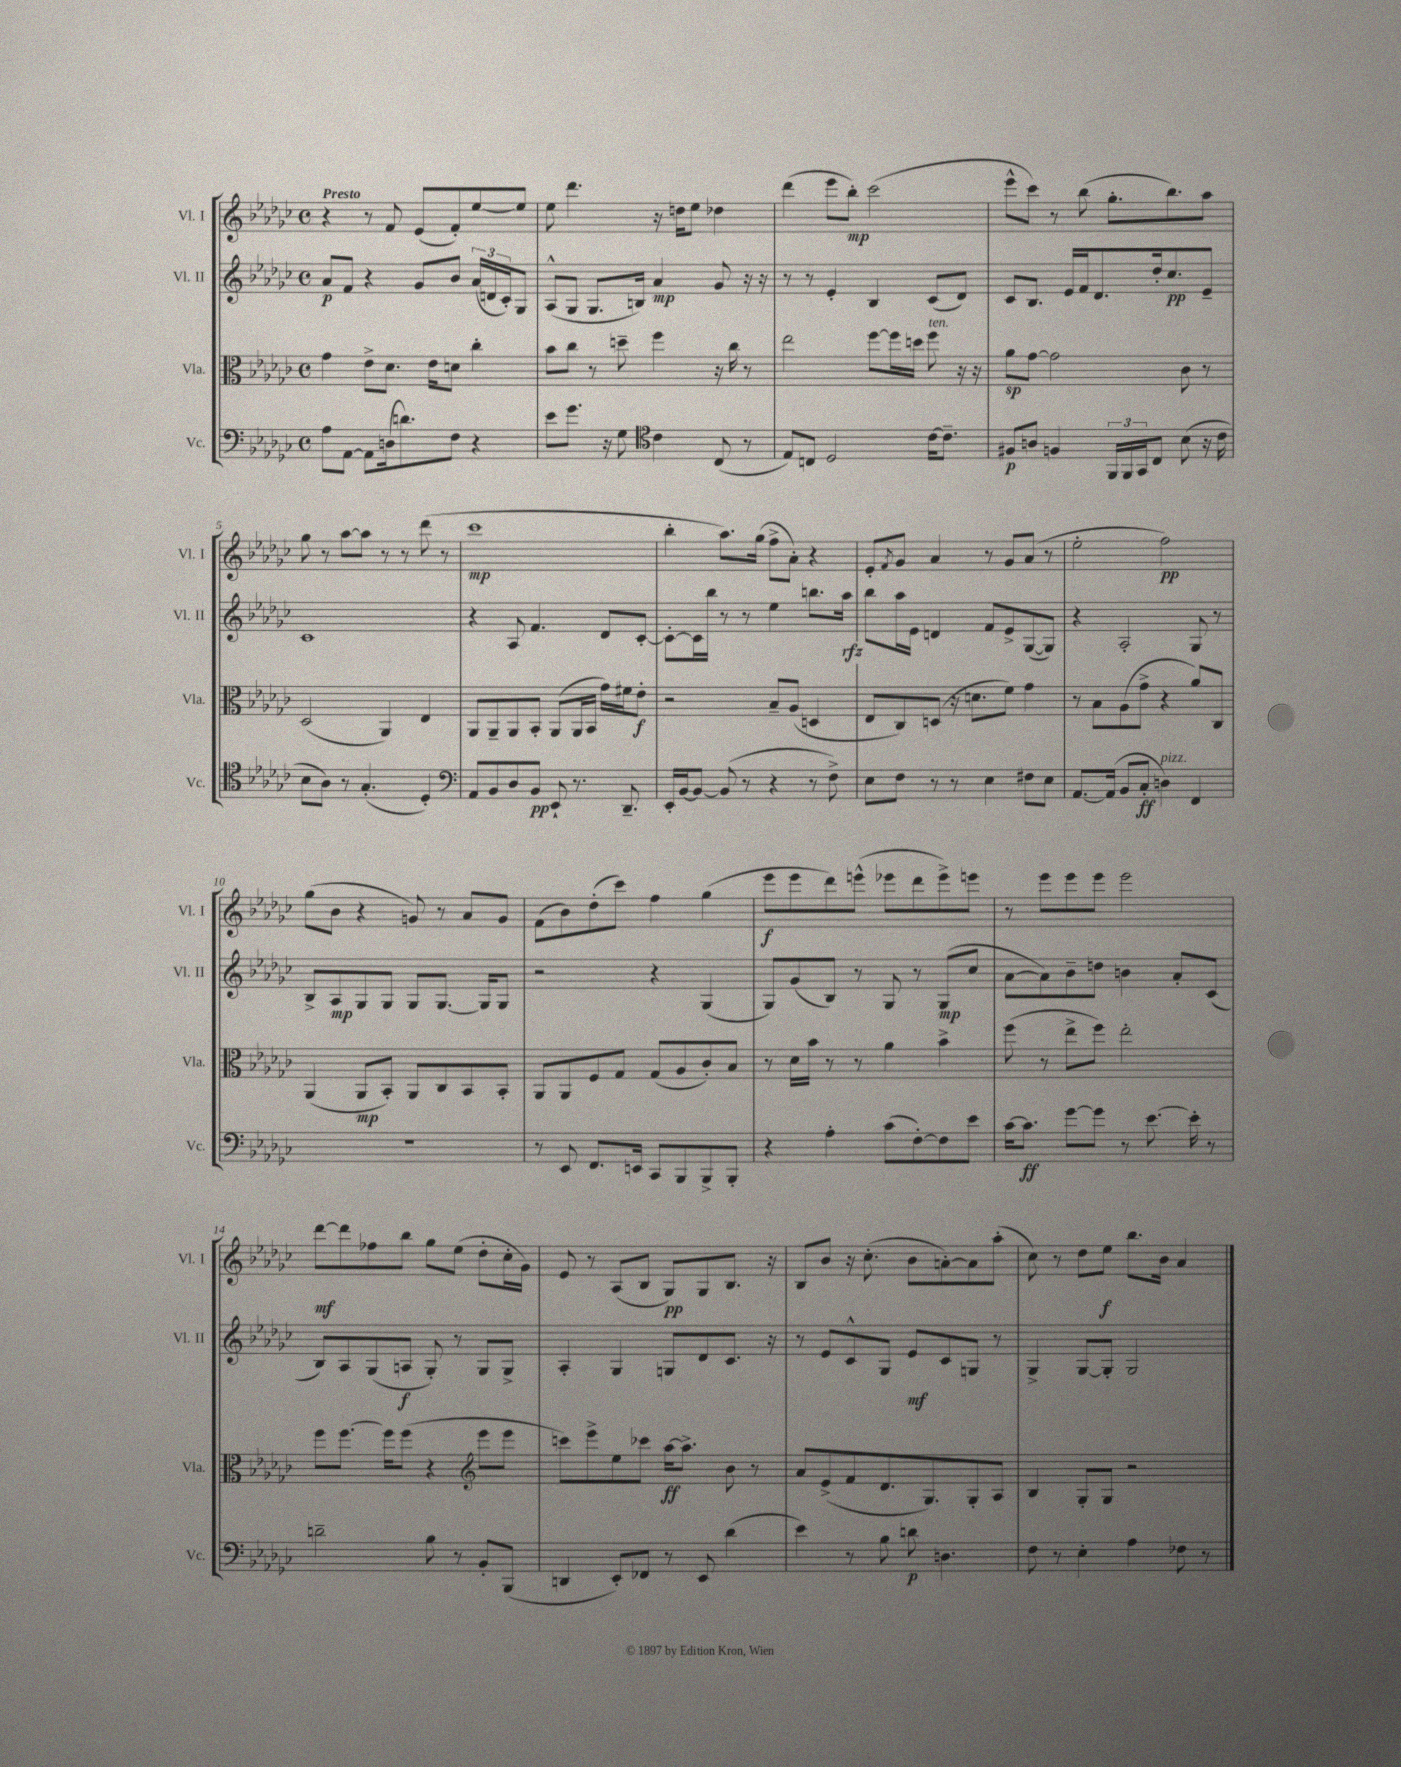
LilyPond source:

<<
\new StaffGroup <<
\new Staff = "s0" \with { instrumentName = "Vl. I" shortInstrumentName = "Vl. I" } {
    \clef treble \key ges \major \defaultTimeSignature \time 4/4 \tempo "Presto"
    r4 r8 f'8 ees'8( f'8-.) ees''8~ ees''8 |
    ees''8 des'''4. r16 d''16 ees''8 des''4 |
    des'''4( ees'''8 bes''8-.\mp) ces'''2( |
    ees'''8-^ ces'''8) r8 bes''8( ges''8.-. bes''8.) aes''8 |
    ges''8 r8 aes''8~ aes''8 r8 r8 des'''8( r8 |
    ces'''1\mp |
    bes''4-. aes''8.) ges''16( f''8-> aes'8-.) r4 |
    ees'8-. \acciaccatura { f'8 } ges'8 aes'4 r8 ges'8 aes'8( r8 |
    ees''2-. f''2\pp) |
    ges''8( bes'8 r4 g'8) r8 aes'8 g'8 |
    f'8( bes'8) des''8-.( ces'''8) f''4 ges''4( |
    ees'''8\f ees'''8 des'''8) e'''8-^( ees'''8 des'''8 ees'''8->) e'''8 |
    r8 ees'''8 ees'''8 ees'''8 ees'''2 |
    des'''8~\mf des'''8 fes''8 bes''8 ges''8 ees''8( des''8-. ces''16-. ges'16) |
    ees'8 r8 aes8( bes8 ges8\pp) ges8 bes8. r16 |
    bes8 bes'8 r16 ces''8.-.( bes'8 a'8~-.) a'8 aes''8-.( |
    ces''8) r8 des''8 ees''8\f bes''8. bes'16 aes'4 \bar "|." |
}
\new Staff = "s1" \with { instrumentName = "Vl. II" shortInstrumentName = "Vl. II" } {
    \clef treble \key ges \major \defaultTimeSignature \time 4/4
    aes'8\p f'8 r4 ges'8 bes'8 \tuplet 3/2 { aes'16( d'16 ces'16-.) } ges8 |
    aes8-^( ges8 ges8. b16) aes'4\mp ges'8 r16 r16 |
    r8 r8 ees'4-. bes4 ces'8( des'8) |
    ces'8 bes8. ees'16 f'16 des'8. des''16-. ces''8.\pp ees'8-- |
    ces'1 |
    r4 aes8 f'4. des'8 ces'8~-. |
    ces'8~-. ces'16 bes''16 r8 r8 ees''4 b''8. aes''16\rfz |
    bes''8 aes''16 ees'16 d'4 f'8 ees'8-> ges8~( ges8) |
    r4 aes2-. ges8 r8 |
    bes8-> aes8\mp ges8 ges8 ges8 ges8.~ ges16 ges8 |
    r2 r4 ges4( |
    ges8) ges'8( bes8) r8 ges8 r8 ges8\mp( ces''8 |
    aes'8~ aes'8) bes'8-- d''8 b'4 aes'8-. ces'8( |
    bes8) aes8 ges8( a8\f ges8-.) r8 ges8 ges8-> |
    aes4-. ges4 g8 des'8 ces'8. r16 |
    r8 ees'8 ces'8-^ ges8 ees'8\mf ces'8 g8 r8 |
    ges4-> ges8~ ges8-. ges2 \bar "|." |
}
\new Staff = "s2" \with { instrumentName = "Vla." shortInstrumentName = "Vla." } {
    \clef alto \key ges \major \defaultTimeSignature \time 4/4
    ges'4 ees'8-> des'8. ees'16 d'8 ces''4-. |
    bes'8 ces''8 r8 d''8-- f''4 r16 ces''16 r8 |
    ees''2 f''8~ f''16 d''16 f''8^\markup { \italic "ten." } r16 r16 |
    aes'8\sp ges'8~ ges'2 ces'8 r8 |
    des2( aes,4) ees4 |
    aes,8 aes,8-- aes,8 bes,8-. aes,8( aes,16 bes,16 ges'16) fis'16 ees'8-.\f |
    r2 bes8-- aes8( d4 |
    ees8 ces8) d8( r16 d'8. f'8) ges'4 |
    r8 bes8 aes8( ges'8-> r4 aes'8) ces8 |
    aes,4( aes,8\mp bes,8-.) aes,8 ces8 bes,8 bes,8-. |
    aes,8 aes,8 f8 ges8 ges8( aes8 ces'8-.) bes8 |
    r8 des'16 bes'16 r8 r8 aes'4 bes'4-> |
    f''8( r8 ees''8-> f''8) ees''2-. |
    f''8 f''8.~ f''16 f''8( r4 \clef treble ees'''8 ees'''8 |
    c'''8) ees'''8-> ees''8 ces'''8 aes''16~\ff aes''8.-> bes'8 r8 |
    aes'8 ees'8->( f'8 des'8. ges8.) ges8-. aes8 |
    bes4 ges8-. ges8 r2 \bar "|." |
}
\new Staff = "s3" \with { instrumentName = "Vc." shortInstrumentName = "Vc." } {
    \clef bass \key ges \major \defaultTimeSignature \time 4/4
    aes8 aes,8~ aes,8 d16( d'8.) f8 r4 |
    ees'8 ges'8. r16 ges8 \clef tenor ces'4 ces8( r8 |
    ees8) c8 des2 ces'16~ ces'8.-- |
    fis8\p a8 f4 \tuplet 3/2 { f,16 f,16 ges,16 } ces8 bes8( r16 ces'16 |
    bes8 aes8) r8 ges4.-.( des4-.) |
    \clef bass aes,8 bes,8 des8 bes,8\pp ees,8-! r8. des,8.-- |
    ees,16-. bes,16~ bes,8~ bes,8( r8 r4 r8 f8->) |
    ees8 f8 r8 r8 ees4 fis8 ees8 |
    aes,8.~ aes,16( bes,8 ces8-.\ff d4^\markup { \italic "pizz." }) f,4 |
    R1 |
    r8 ees,8 f,8. e,16 ces,8 bes,,8 bes,,8-> bes,,8-. |
    r4 aes4-. ces'8( f8~-.) f8 ees'8 |
    ces'16~ ces'8.\ff ges'8~ ges'8 r8 ees'8.~ ees'16-. r8 |
    d'2-- bes8 r8 bes,8-. bes,,8( |
    d,4 ees,8-.) fes,8 r8 ees,8 des'4( |
    ees'4) r8 bes8 d'8\p d4. |
    f8 r8 ees4-. aes4 fes8 r8 \bar "|." |
}
>>
>>
